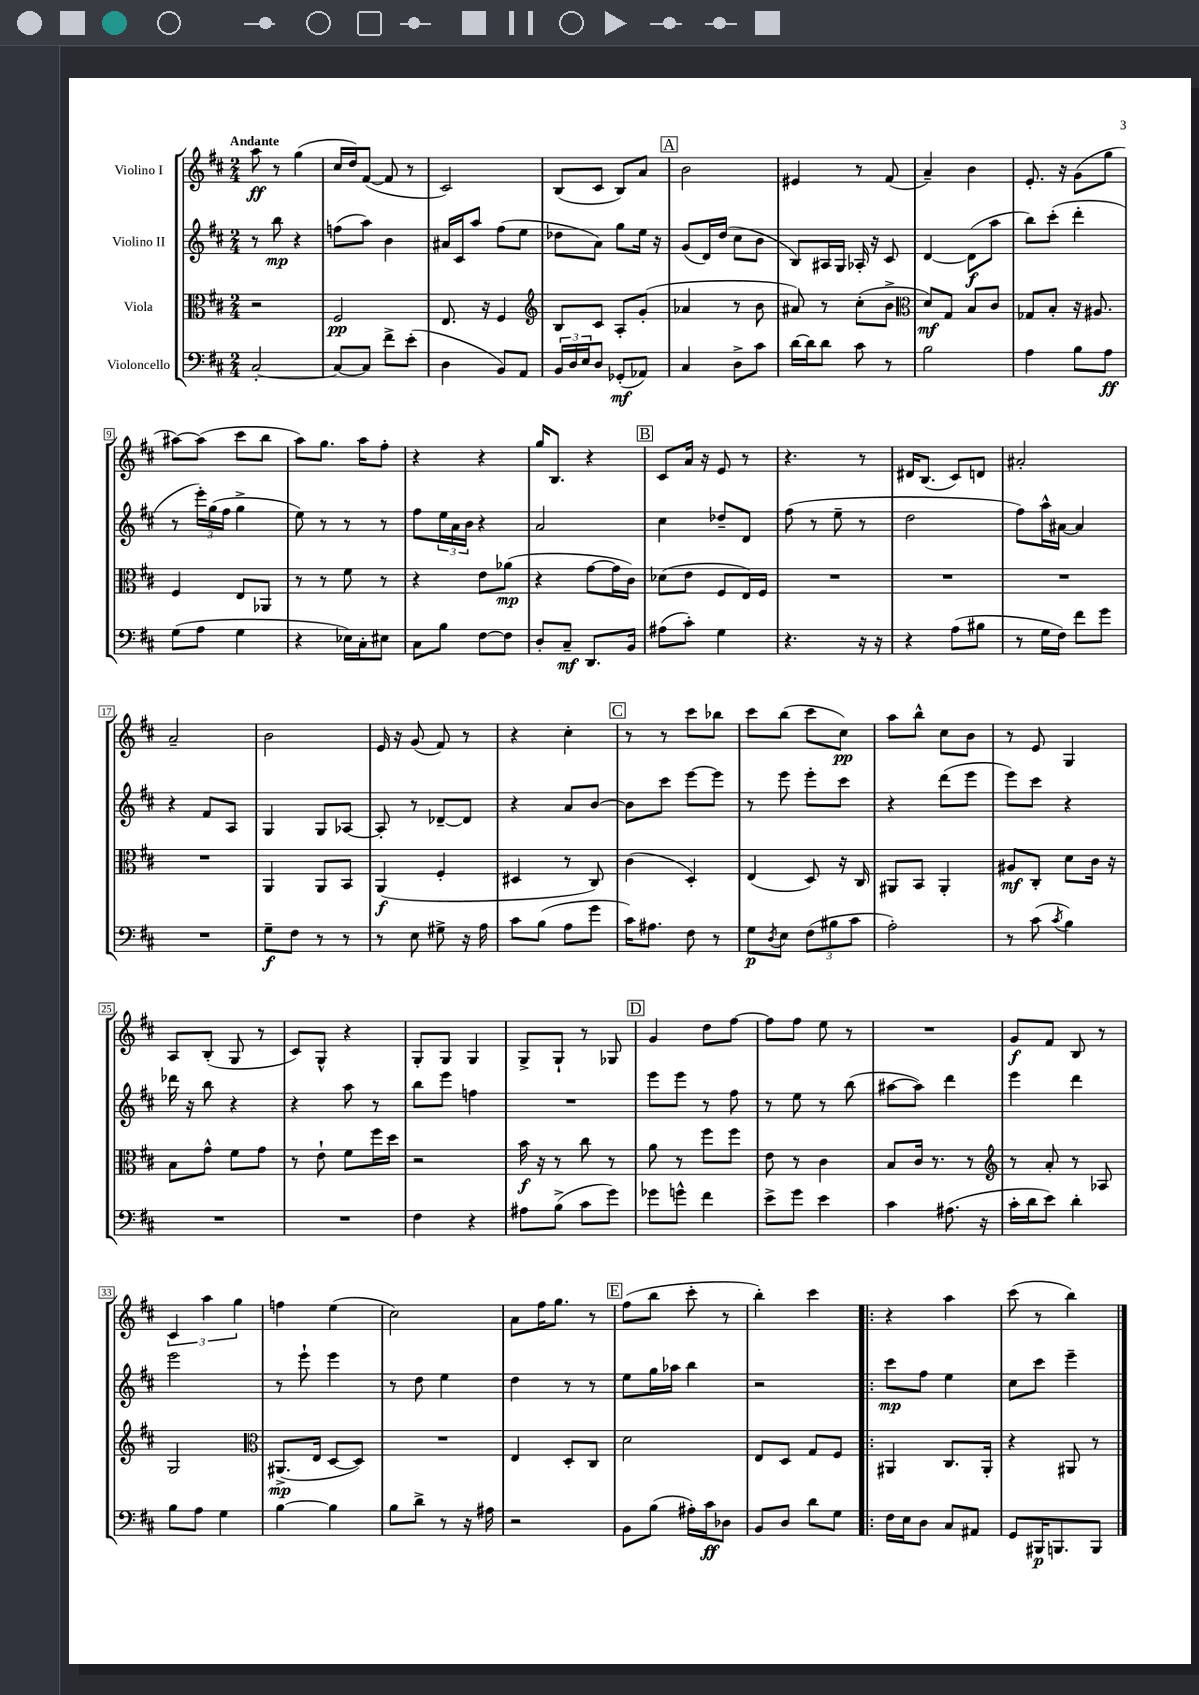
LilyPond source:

<<
\new StaffGroup <<
\new Staff = "s0" \with { instrumentName = "Violino I" } {
    \clef treble \key d \major \numericTimeSignature \time 2/4 \tempo "Andante"
    a''8\ff r8 g''4( |
    cis''16 d''16) fis'8~( fis'8 r8 |
    cis'2) |
    b8( cis'8 b8) a'8 |
    \mark \markup { \box "A" } b'2 |
    eis'4 r8 fis'8( |
    a'4--) b'4 |
    e'8.-. r16 g'8( g''8 |
    ais''8~) ais''8( cis'''8 b''8 |
    a''8) g''8. a''16 fis''8-. |
    r4 r4 |
    g''16 b8. r4 |
    \mark \markup { \box "B" } cis'8 a'16 r16 e'8 r8 |
    r4. r8 |
    dis'16 b8.( cis'8) d'8 |
    ais'2-. |
    a'2-- |
    b'2 |
    e'16 r16 g'8( fis'8) r8 |
    r4 cis''4-. |
    \mark \markup { \box "C" } r8 r8 cis'''8 bes''8 |
    cis'''8 b''8( cis'''8 cis''8\pp) |
    a''8 b''8-^ cis''8 b'8 |
    r8 e'8 g4 |
    a8 b8-.( g8 r8 |
    cis'8) g8-^ r4 |
    g8-. g8 g4 |
    g8-> g8-! r8 ges8 |
    \mark \markup { \box "D" } g'4 d''8 fis''8~ |
    fis''8 fis''8 e''8 r8 |
    R2 |
    g'8\f fis'8 b8 r8 |
    \tuplet 3/2 { cis'4 a''4 g''4 } |
    f''4 e''4( |
    cis''2) |
    a'8 fis''16 g''8. r8 |
    \mark \markup { \box "E" } fis''8( b''8 cis'''8-. r8 |
    b''4-.) cis'''4 |
    \bar ".|:" r4 a''4 |
    cis'''8( r8 b''4) \bar "|." |
}
\new Staff = "s1" \with { instrumentName = "Violino II" } {
    \clef treble \key d \major \numericTimeSignature \time 2/4
    r8 b''8\mp r4 |
    f''8( a''8) b'4 |
    ais'16 cis'16 a''8 fis''8( e''8 |
    des''8 a'8) g''8 e''16 r16 |
    \mark \markup { \box "A" } g'8( d'16) d''16( cis''8 b'8 |
    b8) ais16 g16 aes16-. r16 cis'8 |
    d'4~ d'8\f( a''8 |
    b''8) cis'''8-.( d'''4-. |
    r8 \tuplet 3/2 { e'''16-.) g''16( fis''16 } g''4-> |
    e''8) r8 r8 r8 |
    fis''8 \tuplet 3/2 { e''16 a'16 b'16 } r4 |
    a'2 |
    \mark \markup { \box "B" } cis''4 des''8-- d'8 |
    fis''8( r8 e''8-- r8 |
    d''2 |
    fis''8) a''16-^ ais'16~ ais'4 |
    r4 fis'8 a8 |
    g4 g8 aes8~ |
    aes8-. r8 des'8~-- des'8 |
    r4 a'8 b'8~ |
    \mark \markup { \box "C" } b'8 cis'''8 e'''8~ e'''8 |
    r8 e'''8 e'''8-. cis'''8 |
    r4 d'''8( e'''8 |
    e'''8) cis'''8 r4 |
    des'''16 r16 b''8 r4 |
    r4 a''8 r8 |
    b''8 e'''8 f''4 |
    R2 |
    \mark \markup { \box "D" } e'''8 e'''8 r8 fis''8 |
    r8 e''8 r8 b''8( |
    ais''8~ ais''8) d'''4 |
    e'''4 d'''4 |
    e'''2 |
    r8 e'''8-! e'''4 |
    r8 d''8 e''4 |
    d''4 r8 r8 |
    \mark \markup { \box "E" } e''8 g''16 aes''16 b''4 |
    r2 |
    \bar ".|:" cis'''8\mp fis''8 e''4 |
    cis''8 cis'''8 e'''4-- \bar "|." |
}
\new Staff = "s2" \with { instrumentName = "Viola" } {
    \clef alto \key d \major \numericTimeSignature \time 2/4
    r2 |
    fis2\pp |
    e8. r16 fis4 |
    \clef treble b8 cis'8 a8-. g'8-.( |
    \mark \markup { \box "A" } aes'4 r8 b'8 |
    ais'8) r8 cis''8-.( b'8-> |
    \clef alto d'8\mf) g8 b8 cis'8 |
    ges8 b8-. r16 ais8. |
    fis4 e8 aes,8 |
    r8 r8 fis'8 r8 |
    r4 e'8 aes'8\mp( |
    r4 g'8~ g'16 cis'16) |
    \mark \markup { \box "B" } des'8( e'8 fis8 e16) fis16 |
    R2 |
    R2 |
    R2 |
    R2 |
    a,4 a,8 b,8 |
    a,4\f( fis4-. |
    dis4 r8 cis8) |
    \mark \markup { \box "C" } cis'4( d4-.) |
    e4( d8) r16 cis16 |
    ais,8 b,8 ais,4-. |
    ais8\mf cis8-. d'8 cis'16 r16 |
    b8 g'8-^ fis'8 g'8 |
    r8 e'8-! fis'8 fis''16 d''16 |
    r2 |
    b'16\f r16 r8 cis''8 r8 |
    \mark \markup { \box "D" } a'8 r8 fis''8 fis''8 |
    e'8 r8 cis'4 |
    b8 cis'16 r8. r8 |
    \clef treble r8 a'8-. r8 aes8 |
    g2 |
    \clef alto ais,8.->\mp( e16 d8~ d8) |
    R2 |
    e4 d8-. cis8 |
    \mark \markup { \box "E" } d'2 |
    e8 d8 g8 fis8 |
    \bar ".|:" ais,4 cis8. ais,16-. |
    r4 ais,8 r8 \bar "|." |
}
\new Staff = "s3" \with { instrumentName = "Violoncello" } {
    \clef bass \key d \major \numericTimeSignature \time 2/4
    cis2~-. |
    cis8~ cis8 fis'8-> e'8-.( |
    d4 b,8) a,8 |
    \tuplet 3/2 { b,16 d16 e16 } d8 ges,8-.\mf( aes,8) |
    \mark \markup { \box "A" } cis4 d8-> cis'8 |
    d'16~ d'16 d'8 cis'8 r8 |
    b2 |
    a4 b8 a8\ff |
    g8( a8 g4 |
    r4 ees16) cis16-. eis8 |
    cis8 b8 fis8~ fis8 |
    d8-. cis8--\mf d,8. b,16 |
    \mark \markup { \box "B" } ais8( cis'8-.) g4 |
    r4. r16 r16 |
    r4 a8( bis8 |
    r8 g16 fis16) fis'8 g'8 |
    R2 |
    g8--\f fis8 r8 r8 |
    r8 e8 gis8-> r16 a16 |
    cis'8 b8( a8 g'8 |
    \mark \markup { \box "C" } cis'16) ais8. fis8 r8 |
    g8\p \acciaccatura { d8 } e8 \tuplet 3/2 { fis8( bis8 cis'8 } |
    a2-.) |
    r8 cis'8( \acciaccatura { cis'8 } b4) |
    R2 |
    R2 |
    fis4 r4 |
    ais8 b8->( cis'8 g'8) |
    \mark \markup { \box "D" } ges'8 g'8-^ fis'4 |
    e'8-> g'8 e'4 |
    cis'4 ais8.( r16 |
    cis'16-. d'16 e'8) d'4-. |
    b8 a8 g4 |
    b4~ b4 |
    b8 d'8-> r8 r16 ais16 |
    r2 |
    \mark \markup { \box "E" } b,8 b8( ais16-.) cis'16\ff des8 |
    b,8 d8 d'8 g8 |
    \bar ".|:" fis16 e16 d8 cis8 ais,8 |
    g,8 bis,,16\p b,,8. b,,8 \bar "|." |
}
>>
>>
\layout { \context { \Score \override BarNumber.stencil = #(make-stencil-boxer 0.1 0.3 ly:text-interface::print) } }
